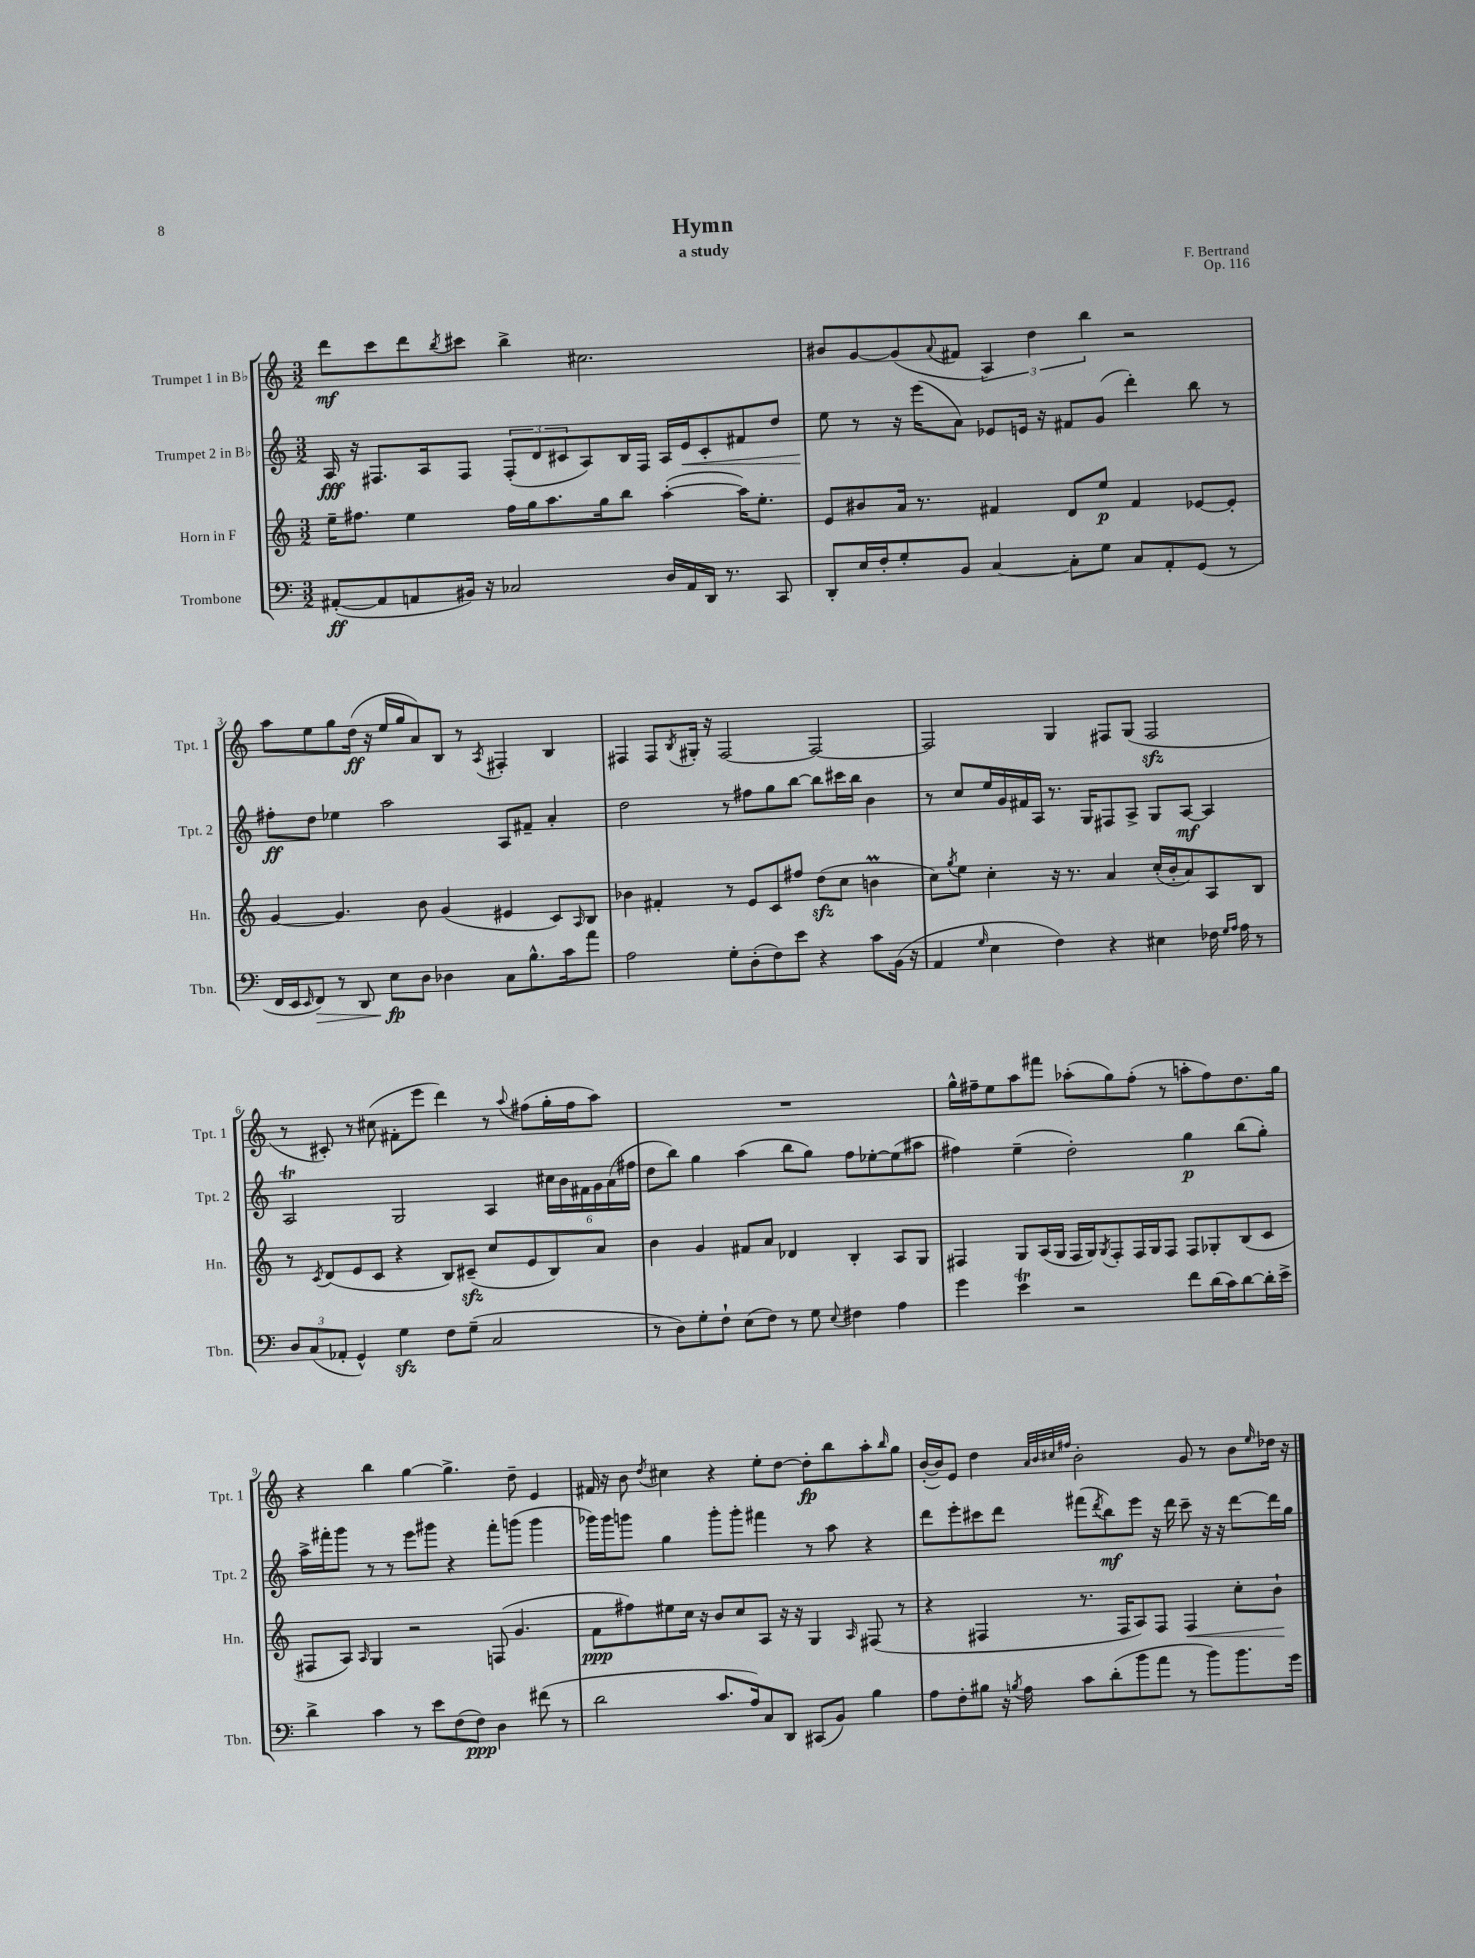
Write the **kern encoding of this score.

**kern	**kern	**kern	**kern
*staff4	*staff3	*staff2	*staff1
*clefF4	*clefG2	*clefG2	*clefG2
*k[]	*k[]	*k[]	*k[]
*M3/2	*M3/2	*M3/2	*M3/2
([8AA#'	16ee~	16A	8ddd
.	8.ff#	16r	.
8AA#]	.	8.F#	8ccc
8AA	4ee	.	8ddd
.	.	16A	.
.	.	.	8qbb
16BB#)	.	8F#	8ccc#
16r	.	.	.
2C-	16ff#	(12F#'	4bb^
.	16gg	.	.
.	.	12d	.
.	8.aa	.	.
.	.	12c#	.
.	.	8A)	2.cc#
.	16gg	.	.
.	8bb	16B	.
.	.	16F#	.
16D	([4aa'	16A	.
16AA	.	16e	.
16DD	.	8c#'	.
8.r	.	.	.
.	16aa])	8f#	.
.	8.ee'	.	.
8CC	.	8dd	.
=	=	=	=
8DD'	8e	8ee	8b#
16E	8b#	8r	[8g
16F'	.	.	.
8G'	16a	16r	(8g]
.	8.r	(16eee	.
.	.	.	8qqa
8BB	.	8a)	8f#
[4C	4f#	8e-	6A)
.	.	16e	.
.	.	.	6dd
.	.	16r	.
8C']	8d	8f#	.
.	.	.	6bb
8G	8ee	(8g	.
8C	4f#	4ddd')	2r
8AA'	.	.	.
(8GG	[8e-	8bb	.
8r	8e-']	8r	.
=	=	=	=
16FF	[4g	8ff#'	8aa
16EE	.	.	.
16qqEE	.	.	.
8FF)	.	8dd	8ee
8r	4.g]	4ee-	8gg
8DD	.	.	(16dd
.	.	.	16r
8E	.	2aa	16ee
.	.	.	16gg
8D	8b	.	8a)
4D-	(4g	.	8B
.	.	.	8r
.	.	.	8qA
8C	4e#	8A	4F#'
8.B^^	.	8f#~	.
.	8c)	4a'	4B
16c	.	.	.
.	16qqA	.	.
8a	8B	.	.
=	=	=	=
2A	4b-	2dd	4F#
.	4f#'	.	8F#
.	.	.	8qB
.	.	.	16G#'
.	.	.	16r
8G'	8r	8r	[2F#
(8D'	8e	8ff#	.
8F)	8c	8gg	.
8e	8ff#	[8bb	.
4r	(8dd	8bb]	2F#_
.	8cc	16ccc#	.
.	.	16bb	.
8c	4b	4b	.
(16BB	.	.	.
16r	.	.	.
=	=	=	=
4AA	8cc)	8r	2F#]
.	8qgg	.	.
.	8ee	8cc	.
16qqG	.	.	.
4E	4cc'	16ee	.
.	.	16g	.
.	.	16f#	.
.	.	16A	.
4F)	16r	8.r	4G
.	8.r	.	.
.	.	16G	.
4r	4a	8F#	8F#
.	.	8A^	(8G
4E#	(16cc'	8G	2F#
.	16b'	.	.
.	8a)	[8A	.
16F-	8A	4A]	.
16qqG	.	.	.
16qqA	.	.	.
16A	.	.	.
8r	8B	.	.
=	=	=	=
12D	8r	2A	8r
(12C	.	.	.
.	8qc	.	.
.	(8d	.	8c#')
12AA-'	.	.	.
4GG^^)	8e	.	8r
.	8c	.	(8cc#
4G	4r	2G	8f#'
.	.	.	8eee
8F	8B)	.	4ddd)
(8G~	(8c#~	.	.
2C	8cc	4A	8r
.	.	.	8qqaa
.	8e	.	(8ff#
.	8B)	24cc#	16gg'
.	.	24b	.
.	.	.	16ff#
.	.	24f#	.
.	8a	24g	8aa)
.	.	(24a	.
.	.	24ff#	.
=	=	=	=
8r	4b	8dd	1.r
8D)	.	8bb)	.
8G'	4g	4gg	.
8F`	.	.	.
(8E	8f#	(4aa	.
8F)	8a	.	.
8r	4d-	8bb	.
8G	.	8gg)	.
8qqE	.	.	.
4F#	4B'	8ff	.
.	.	[8ee-'	.
4A	8A	(8ee-]	.
.	8G	8aa#	.
=	=	=	=
4g	4F#	4ff#)	16gg^^
.	.	.	16ff#~
.	.	.	8ee
4e	8G	(4ee~	8aa
.	(16A	.	8fff#
.	16G	.	.
2r	16F#	2dd')	(8aa-'
.	16G)	.	.
.	8qG	.	.
.	8F#'	.	8gg)
.	16F#	.	(8ff#'
.	16G	.	.
.	8F#	.	8r
8f	8F#	4gg	8aa'
(16d	8G-'	.	8ff#)
16c)	.	.	.
[8d	(8B	(8bb	8.dd
16d']	8c	8gg')	.
16e^	.	.	16gg
=	=	=	=
4d^	8F#	16aa^	4r
.	.	16fff#'	.
.	8A)	8ggg	.
.	16qqA	.	.
4c	4G	8r	4bb
.	.	8r	.
8r	2r	8eee	[4gg
8e	.	8ggg#	.
(8F	.	4r	4.gg^]
8F)	.	.	.
4D	(8F	8fff#'	.
.	4.g	(8ggg	8dd~
(8f#	.	4ggg	4e
8r	.	.	.
=	=	=	=
2d	8f	16ggg-)	16f#
.	.	16ggg-	16r
.	8ff#)	8ggg	8b
.	.	.	8qdd
.	8ee#	4gg	4cc#
.	16cc	.	.
.	16r	.	.
8.c	8b	8ggg'	4r
.	8cc	8ggg'	.
16A)	.	.	.
8C	8A	4fff#	8ee'
8DD	16r	.	[8dd
.	16r	.	.
(8CC#	4G	8r	8dd']
8BB)	.	8aa	8bb
.	16qqA	.	.
4B	(8F#	4r	8aa'
.	.	.	16qqbb
.	8r	.	8gg
=	=	=	=
8A	4r	8ddd	([16b'
.	.	.	16b])
8F'	.	8eee'	8e
8B#	4F#	8ccc#	4dd
16r	.	8ddd	.
8qB	.	.	.
16A	.	.	.
.	.	.	32qqa
.	.	.	32qqb
.	.	.	32qqcc#
.	.	.	32qqff#
8c	8.r	(8fff#	2b'
.	.	8qddd	.
(8d'	.	8bb)	.
.	16F#	.	.
8b	8A)	8eee	.
8a	8F#	16r	.
.	.	16ddd	.
8r	4F#	8ccc#~	8g
8b)	.	16r	8r
.	.	16r	.
8.b	8cc'	[8ddd	8b
.	.	.	16qqee
.	8b`	16ddd]	16dd-
16g	.	16gg	16r
==	==	==	==
*-	*-	*-	*-
